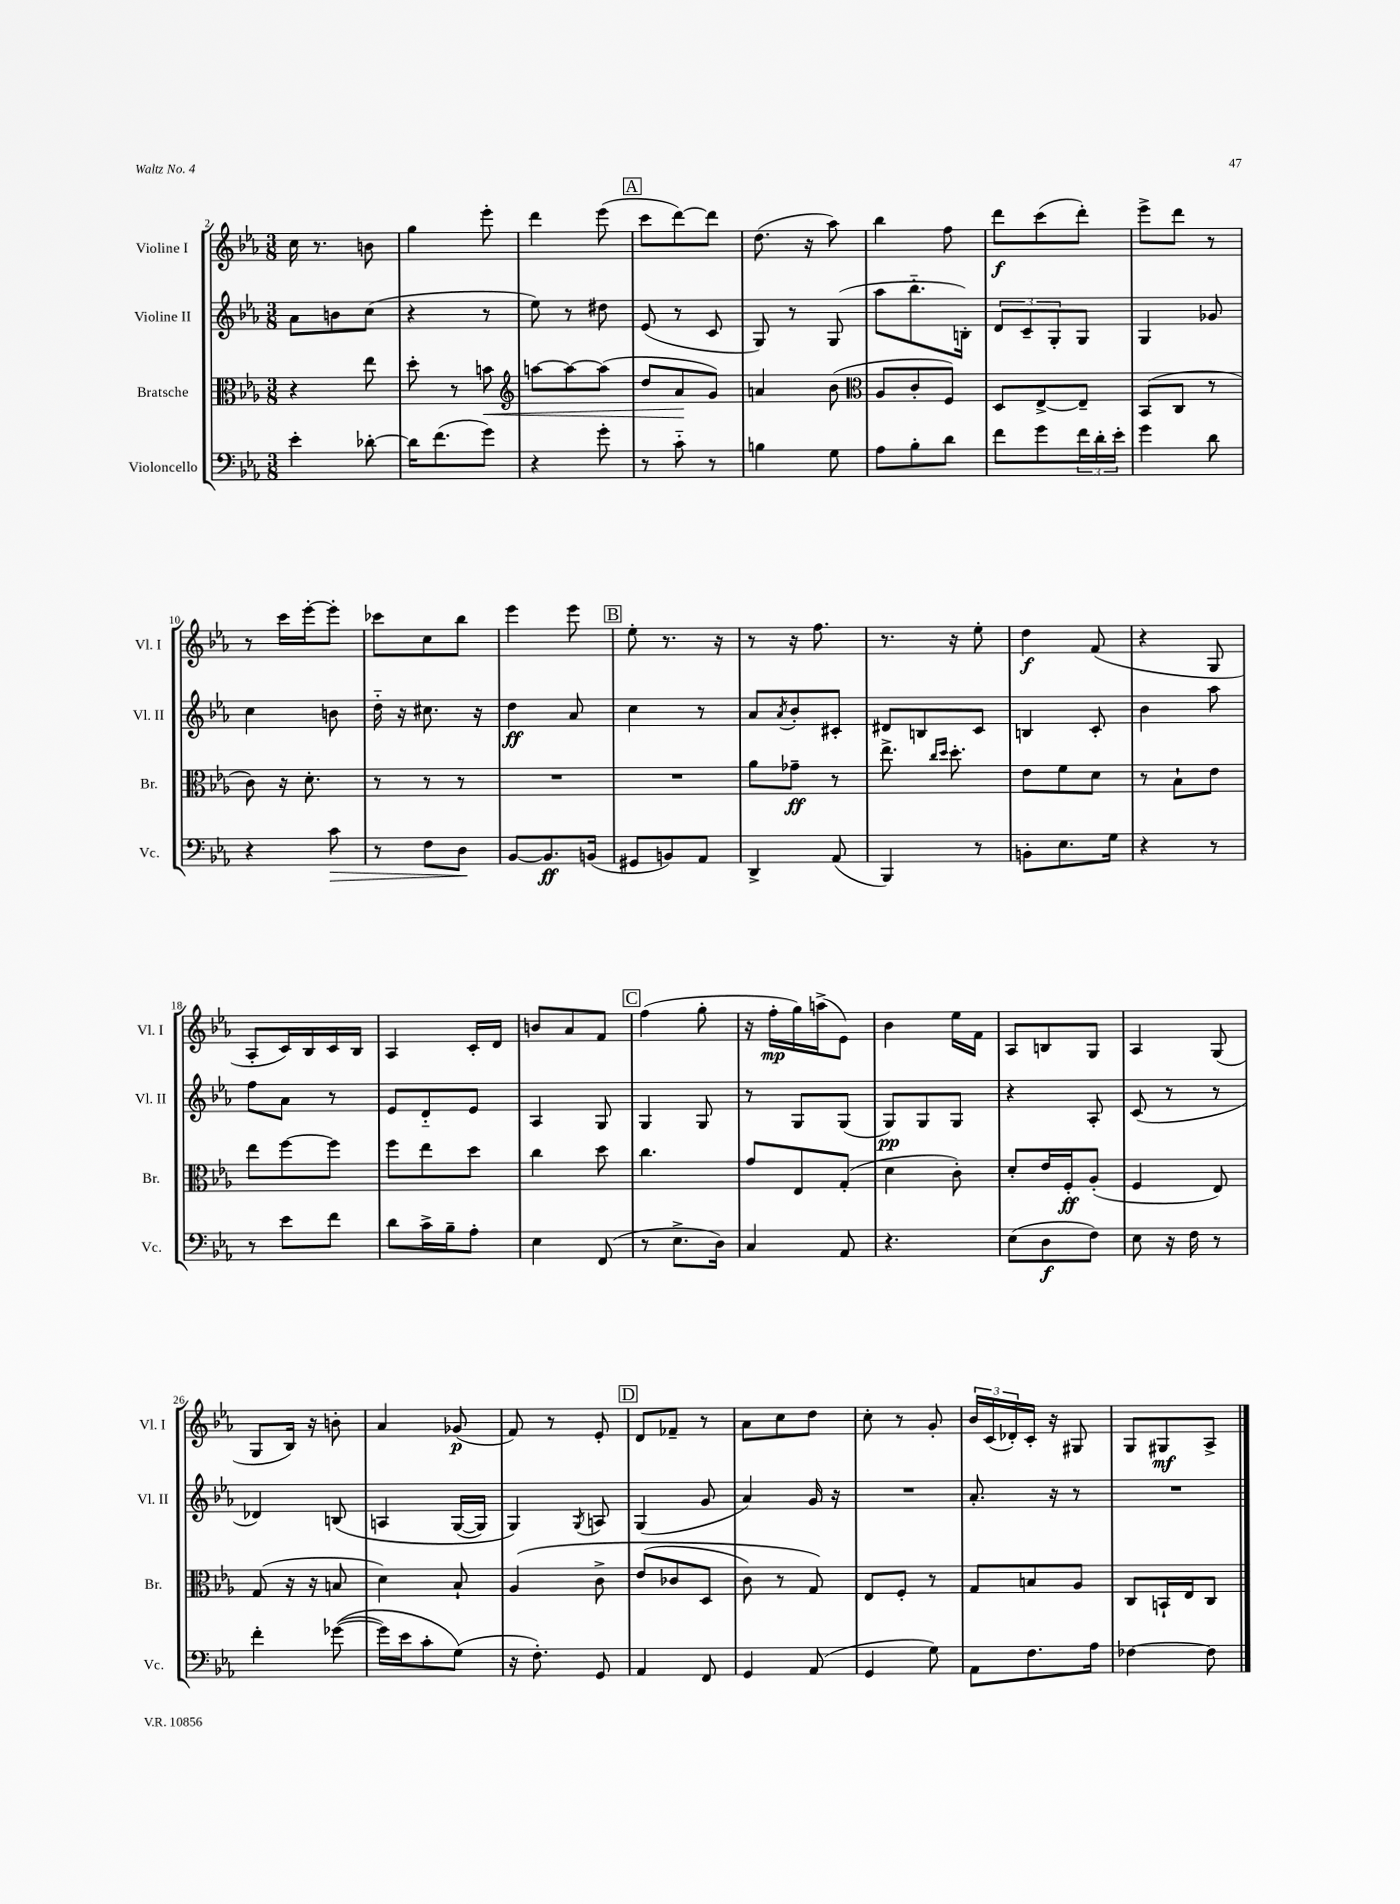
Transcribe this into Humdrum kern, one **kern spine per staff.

**kern	**kern	**kern	**kern
*staff4	*staff3	*staff2	*staff1
*clefF4	*clefC3	*clefG2	*clefG2
*k[b-e-a-]	*k[b-e-a-]	*k[b-e-a-]	*k[b-e-a-]
*M3/8	*M3/8	*M3/8	*M3/8
4e-'	4r	8a-	16cc
.	.	.	8.r
.	.	8b	.
[8d-'	8ee-	(8cc	8b
=	=	=	=
16d-]	8dd'	4r	4gg
(8.f	.	.	.
.	8r	.	.
8g)	8b	8r	8eee-'
=	=	=	=
*	*clefG2	*	*
4r	[8aa	8ee-)	4ddd
.	8aa_	8r	.
8g'	(8aa]	8dd#	(8eee-
=	=	=	=
8r	8dd	(8e-	8ccc
8c'~	8a-	8r	[8ddd)
8r	8g)	8c	8ddd]
=	=	=	=
4B	4a	8G)	(8.dd
.	.	8r	.
.	.	.	16r
8G	(8b-	(8G	8aa-)
=	=	=	=
*	*clefC3	*	*
8A-	8A-	8aa-	4bb-
8B-'	8c'	8.bb-'~	.
8d	8F)	.	8ff
.	.	16B')	.
=	=	=	=
8f	8D	12d	8ddd
.	.	12c~	.
8g	[8E-^	.	(8ccc
.	.	12G'	.
24f	8E-~]	8G	8ddd')
24d'	.	.	.
24e-'	.	.	.
=	=	=	=
4g	(8BB-	4G	8eee-^
.	8C	.	8ddd
8d	8r	8g-	8r
=	=	=	=
4r	8c)	4cc	8r
.	16r	.	16ccc
.	8.d'	.	[16eee-'
8c	.	8b	8eee-']
=	=	=	=
8r	8r	16dd'~	8ccc-
.	.	16r	.
8F	8r	8.cc#	8cc
8D	8r	.	8bb-
.	.	16r	.
=	=	=	=
[8BB-	4.r	4dd	4eee-
8.BB-]	.	.	.
.	.	8a-	8eee-
(16BB	.	.	.
=	=	=	=
8GG#	4.r	4cc	8ee-'
8BB)	.	.	8.r
8AA-	.	8r	.
.	.	.	16r
=	=	=	=
4DD^	8a-	8a-	8r
.	.	8qa-	.
.	8g-~	8b-'	16r
.	.	.	8.ff
(8AA-	8r	8c#'	.
=	=	=	=
4BBB-)	8.ee-^	8d#	8.r
.	.	8B	.
.	16qqcc	.	.
.	16qqdd	.	.
.	8.dd'	.	16r
8r	.	8c	8ee-'
=	=	=	=
8BB'	8e-	4B	4dd
8.E-	8f	.	.
.	8d	8c'	(8f
16G	.	.	.
=	=	=	=
4r	8r	4b-	4r
.	8B-`	.	.
8r	8e-	8aa-	8G
=	=	=	=
8r	8ee-	8ff	8A-'
8e-	[8ff	8a-	16c)
.	.	.	16B-
8f	8ff]	8r	16c
.	.	.	16B-
=	=	=	=
8d	8ff	8e-	4A-
16c^	8ee-	8d'~	.
16B-~	.	.	.
8A-'	8dd	8e-	16c'
.	.	.	16d
=	=	=	=
4E-	4cc	4A-	8b
.	.	.	8a-
(8FF	8dd	8G	8f
=	=	=	=
8r	4.cc	4G	(4ff
8.E-^	.	.	.
.	.	8G	8gg'
16D)	.	.	.
=	=	=	=
4C	8g	8r	16r
.	.	.	16ff'
.	8E-	8G	16gg)
.	.	.	(16aa^
8AA-	(8G'	(8G	8e-)
=	=	=	=
4.r	4d	8G)	4b-
.	.	8G	.
.	8c')	8G	16ee-
.	.	.	16f
=	=	=	=
(8E-	8d'	4r	8A-
8D	16e-	.	8B
.	16F'	.	.
8F)	(8A-'	8A-'	8G
=	=	=	=
8E-	4F	(8c	4A-
16r	.	8r	.
16F	.	.	.
8r	8E-)	8r	(8G
=	=	=	=
4f'	(8G	4d-)	8G
.	16r	.	16B-)
.	16r	.	16r
&(([8g-	8B	&(8B	8b'
=	=	=	=
16g-])	4d)	4A	4a-
16e-	.	.	.
8c'	.	.	.
(8G&)	8B-`	([16G	(8g-
.	.	16G])	.
=	=	=	=
16r	&(4A-	4G&)	8f)
8.F')	.	.	.
.	.	.	8r
.	.	8qG	.
8GG	8c^	8A	8e-'
=	=	=	=
4AA-	(8e-	(4G	8d
.	8c-	.	8f-~
8FF	8D	8g	8r
=	=	=	=
4GG	8c)	4a-)	8a-
.	8r	.	8cc
(8AA-	8G&)	16g	8dd
.	.	16r	.
=	=	=	=
4GG	8E-	4.r	8cc'
.	8F'	.	8r
8G)	8r	.	8g'
=	=	=	=
8AA-	8G	8.a-'	24b-
.	.	.	(24c
.	.	.	24d-')
8.F	8B	.	16c'
.	.	16r	16r
.	8A-	8r	8G#
16A-	.	.	.
=	=	=	=
[4F-	8C	4.r	8G
.	16BB`	.	8G#
.	16E-	.	.
8F-]	8C	.	8A-^
==	==	==	==
*-	*-	*-	*-
